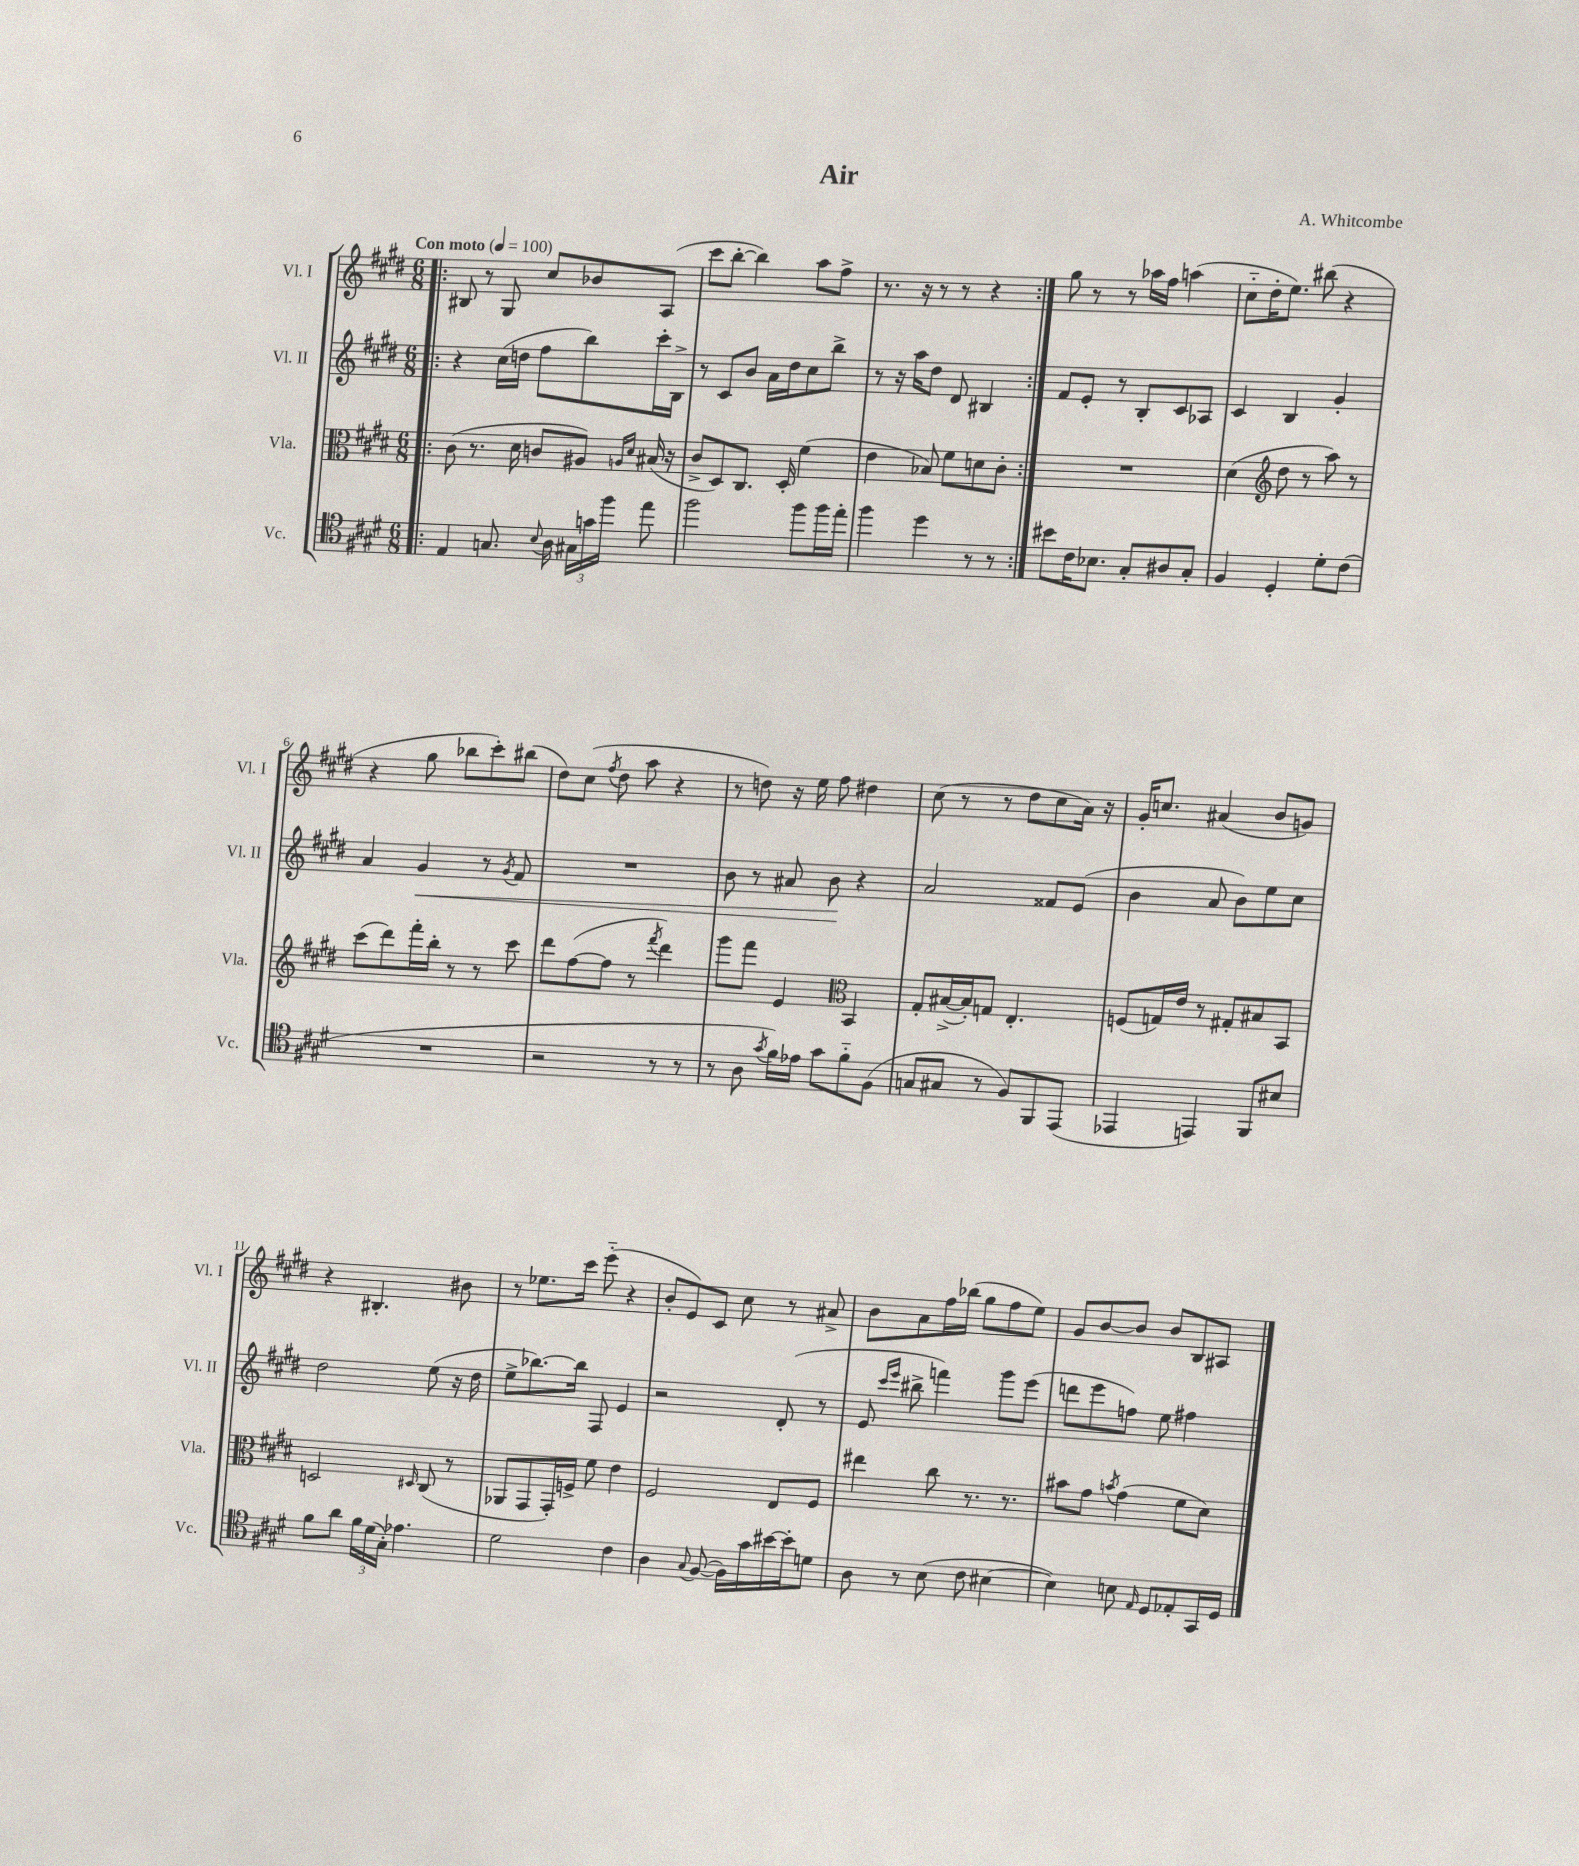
\header { title = "Air" composer = "A. Whitcombe" }
<<
\new StaffGroup <<
\new Staff = "s0" \with { instrumentName = "Vl. I" shortInstrumentName = "Vl. I" } {
    \clef treble \key e \major \numericTimeSignature \time 6/8 \tempo "Con moto" 4 = 100
    \autoBeamOff \repeat volta 2 { \bar ".|:" bis8 r8 gis8 cis''8[ bes'8 a8]( |
    cis'''8[ b''8]~-. b''4) a''8[ fis''8]-> |
    r8. r16 r8 r8 r4 | }
    gis''8 r8 r8 aes''16[ fis''16] a''4( |
    cis''8[-_ dis''16-. e''8.]) bis''8( r4 |
    r4 gis''8 bes''8[ cis'''8-.) bis''8]( |
    dis''8[) cis''8]( \acciaccatura { fis''8 } dis''8 a''8 r4 |
    r8 d''8) r16 e''16 fis''8 dis''4 |
    cis''8( r8 r8 dis''8[ cis''8 a'16]) r16 |
    gis'16[-. c''8.] ais'4( b'8[ g'8]) |
    r4 bis4.-. bis'8 |
    r8 ees''8.[ cis'''16] e'''8-_( r4 |
    b'8[-. e'8) cis'8] cis''8 r8 ais'8-> |
    b'8[ a'8 fis''16 bes''16]( gis''8[ fis''8 e''8]) |
    gis'8[ b'8~ b'8] b'8[ b8 ais8] \bar "|." |
}
\new Staff = "s1" \with { instrumentName = "Vl. II" shortInstrumentName = "Vl. II" } {
    \clef treble \key e \major \numericTimeSignature \time 6/8
    \autoBeamOff \repeat volta 2 { \bar ".|:" r4 cis''16[( d''16] fis''8[ b''8) cis'''16-. b16]-> |
    r8 cis'8[ b'8] a'16[ dis''16 cis''8 b''8]-> |
    r8 r16 a''16[ dis''8] dis'8 bis4 | }
    fis'8[ e'8]-. r8 b8[-. cis'8 aes8] |
    cis'4 b4 gis'4-. |
    a'4 gis'4\< r8 \acciaccatura { gis'8 } fis'8 |
    R2. |
    b'8 r8 ais'8 b'8\! r4 |
    a'2 fisis'8[ e'8]( |
    b'4 a'8 b'8[) e''8 cis''8] |
    dis''2 e''8( r16 dis''16 |
    e''8[-> bes''8.~) bes''16] fis8 e'4 |
    r2 dis'8-.( r8 |
    e'8 \grace { cis'''16[ e'''16] } bis''8-> f'''4) gis'''8[ e'''8]( |
    d'''8[ e'''8 f''8]) e''8 fis''4 \bar "|." |
}
\new Staff = "s2" \with { instrumentName = "Vla." shortInstrumentName = "Vla." } {
    \clef alto \key e \major \numericTimeSignature \time 6/8
    \autoBeamOff \repeat volta 2 { \bar ".|:" cis'8( r8. dis'16 c'8[ ais8]) \grace { a16[ dis'16] } bis16( r16 |
    cis'8[-> dis8) cis8.] dis16-. fis'4( |
    e'4 bes8) fis'8[ d'8 cis'8]-. | }
    R2. |
    dis'4( \clef treble dis''8 r8 a''8) r8 |
    cis'''8[( dis'''8) fis'''16-. b''16]-. r8 r8 cis'''8 |
    dis'''8[ fis''8~( fis''8] r8 \acciaccatura { fis'''8 } dis'''4) |
    gis'''8[ fis'''8] e'4 \clef alto b,4 |
    gis8[-. bis16~->( bis16-.) g8] e4.-. |
    f8[( g16) e'16] r8 gis8[-. bis8 b,8] |
    d2 \grace { dis16 } cis8( r8 |
    aes,8[ gis,8 gis,16-.) f16]-> fis'8 e'4 |
    fis2 e8[ fis8] |
    eis''4 cis''8 r8. r8. |
    bis'8[ gis'8] \acciaccatura { b'8 } gis'4( fis'8[ dis'8]) \bar "|." |
}
\new Staff = "s3" \with { instrumentName = "Vc." shortInstrumentName = "Vc." } {
    \clef tenor \key e \major \numericTimeSignature \time 6/8
    \autoBeamOff \repeat volta 2 { \bar ".|:" e4 g8. \appoggiatura { b8 } a16 \tuplet 3/2 { gis16[ g'16 fis''16] } e''8 |
    fis''2 fis''8[ fis''16 e''16]-. |
    fis''4 dis''4 r8 r8 | }
    bis'8[ cis'16 bes8.] gis8[-. ais8 gis8]-. |
    fis4 dis4-. dis'8[-. cis'8]( |
    R2. |
    r2 r8 r8 |
    r8 a8 \acciaccatura { gis'8 } fis'16[) ees'16] gis'8[ fis'8-_ fis8]( |
    g8[ gis8] r8 fis8[) fis,8 e,8]( |
    ees,4 e,4) fis,8[ bis8] |
    fis'8[ a'8] \tuplet 3/2 { fis'16[ dis'16( gis16]-.) } ees'4. |
    dis'2 cis'4 |
    a4 \appoggiatura { gis8 } fis8~( fis16[) gis'16 bis'16~ bis'16-. d'8] |
    a8 r8 b8( cis'8 bis4~ |
    bis4) b8 \grace { e16 } dis8[ ees8-. gis,16 dis16] \bar "|." |
}
>>
>>
